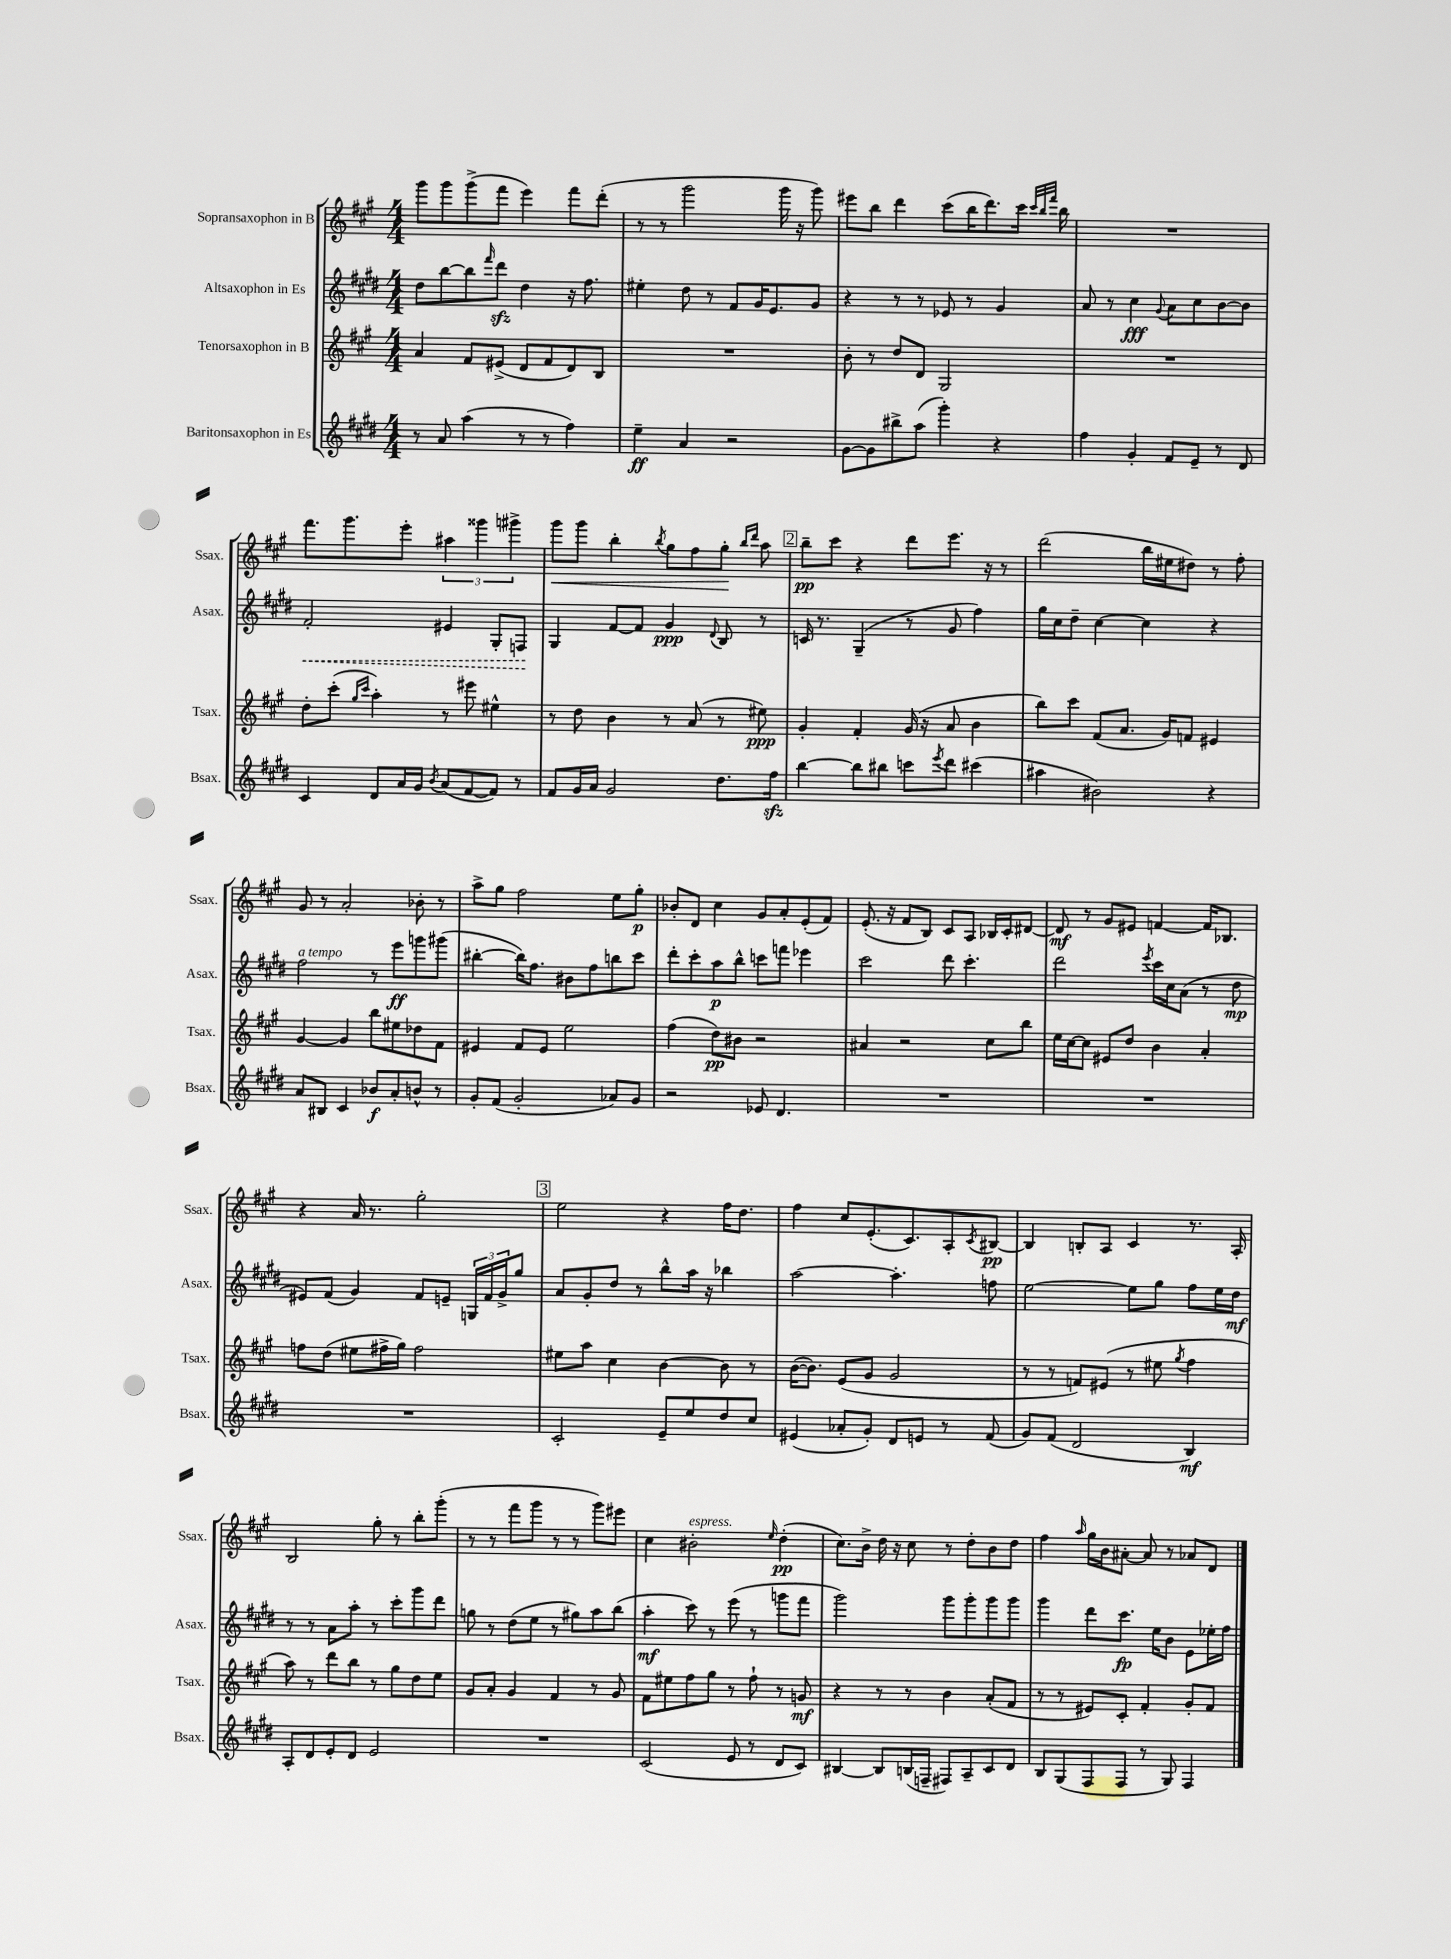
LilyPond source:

<<
\new StaffGroup <<
\new Staff = "s0" \with { instrumentName = "Sopransaxophon in B" shortInstrumentName = "Ssax." } {
    \clef treble \key a \major \numericTimeSignature \time 4/4
    gis'''8 gis'''8 gis'''8->( fis'''8 e'''4) fis'''8 d'''8-.( |
    r8 r8 gis'''2 gis'''16 r16 gis'''8) |
    eis'''8 b''8 d'''4 cis'''8( b''16 d'''8.) cis'''16 \grace { cis'''32 b''32 fis'''32 } b''16 |
    R1 |
    fis'''8. gis'''8. e'''8-. \tuplet 3/2 { ais''4 gisis'''4 gis'''4-> } |
    gis'''8\< gis'''8 b''4-. \acciaccatura { b''8 } gis''8 fis''8 gis''8-.\! \grace { b''16 d'''16 } a''8 |
    \mark \markup { \box "2" } b''8--\pp cis'''8 r4 d'''8 e'''8. r16 r8 |
    d'''2( b''16 eis''16 dis''8) r8 fis''8-. |
    gis'8 r8 a'2-. bes'8-. r8 |
    a''8-> gis''8 fis''2 e''8 gis''8-.\p |
    bes'8-. d'8 cis''4 gis'8 a'8-. e'8-.( fis'8) |
    e'8.-.( r16 fis'8 b8) cis'8 a8 bes16 cis'16-. dis'8~ |
    dis'8\mf r8 gis'8 eis'8 f'4~ f'16 bes8. |
    r4 a'16 r8. gis''2-. |
    \mark \markup { \box "3" } e''2 r4 fis''16 d''8. |
    fis''4 cis''8 e'8.-.( cis'8.) a8-. \acciaccatura { cis'8 } bis8~\pp |
    bis4 b8-. a8 cis'4 r8. a16-. |
    b2 gis''8-. r8 b''8-. gis'''8-.( |
    r8 r8 fis'''8 gis'''8 r8 r8 gis'''8) eis'''8 |
    cis''4 bis'2-.^\markup { \italic "espress." } \grace { e''16 } d''4-.\pp( |
    cis''8.) b'16-> d''16 r16 cis''8 r8 d''8-. b'8 d''8 |
    fis''4 \grace { a''16 } gis''16 b'16 ais'8~-. ais'8 r8 aes'8 d'8 \bar "|." |
}
\new Staff = "s1" \with { instrumentName = "Altsaxophon in Es" shortInstrumentName = "Asax." } {
    \clef treble \key e \major \numericTimeSignature \time 4/4
    dis''8 b''8~ b''8 \grace { fis'''16 } dis'''8\sfz dis''4 r16 fis''8. |
    eis''4-. dis''8 r8 fis'8 gis'16 e'8. gis'8 |
    r4 r8 r8 ees'8 r8 gis'4 |
    a'8 r8 cis''4\fff \appoggiatura { gis'8 } a'8 cis''8 b'8~ b'8 |
    \once \override Hairpin.style = #'dashed-line fis'2-.\< eis'4 gis8-. f8\! |
    gis4 fis'8~ fis'8 gis'4\ppp \appoggiatura { dis'8 } b8 r8 |
    \mark \markup { \box "2" } c'16 r8. gis4--( r8 gis'8 fis''4) |
    gis''16 cis''16 dis''8-- cis''4~ cis''4 r4 |
    fis''2^\markup { \italic "a tempo" } r8 e'''8\ff g'''8 gis'''8( |
    bis''4~-. bis''16) fis''8. bis'8 fis''8 b''8 cis'''8 |
    dis'''8-. cis'''8-. a''8\p b''8-^ c'''8 f'''8 ees'''4 |
    cis'''2 dis'''8 cis'''4.-. |
    dis'''2 \acciaccatura { e'''8 } cis'''16 cis''16 a'8( r8 dis''8\mp |
    eis'8) fis'8( gis'4) fis'8 e'8-- \tuplet 3/2 { g16 fis'16 gis'16-> } gis''8 |
    \mark \markup { \box "3" } a'8 gis'8-. dis''8 r8 b''8-^ a''16 r16 bes''4 |
    a''2~ a''4.-. f''8 |
    e''2~ e''8 gis''8 fis''8 e''16 dis''16\mf |
    r8 r8 a'8 a''8-. r8 cis'''8-. gis'''8 dis'''8 |
    g''8 r8 dis''8( e''8 r8 gis''8) a''8 b''8( |
    a''4-.\mf cis'''8) r8 e'''8( r8 g'''8 fis'''8 |
    gis'''2) gis'''8 gis'''8-. gis'''8 gis'''8 |
    gis'''4 dis'''8 cis'''8.\fp e''16 b'8 e'8 ees''16-. fis''16 \bar "|." |
}
\new Staff = "s2" \with { instrumentName = "Tenorsaxophon in B" shortInstrumentName = "Tsax." } {
    \clef treble \key a \major \numericTimeSignature \time 4/4
    a'4 fis'8 eis'8->( d'8 fis'8 d'8) b8 |
    R1 |
    b'8-. r8 d''8 d'8 gis2 |
    R1 |
    d''8-. cis'''8-.( \grace { gis''16 cis'''16 } a''4-.) r8 eis'''8 eis''4-^ |
    r8 d''8 b'4 r8 a'8( r8 eis''8\ppp) |
    \mark \markup { \box "2" } gis'4-. fis'4-. gis'16( r16 a'8 b'4 |
    b''8) cis'''8 fis'8( a'8. gis'16) f'8 eis'4 |
    gis'4~ gis'4 b''8 eis''8 des''8 fis'8 |
    eis'4 fis'8 eis'8 e''2 |
    fis''4( d''8\pp) bis'8 r2 |
    ais'4 r2 cis''8 b''8 |
    e''16 cis''16~ cis''8 eis'8 d''8 b'4 a'4-. |
    f''8 d''8( eis''8 fis''16-> gis''16) fis''2 |
    \mark \markup { \box "3" } eis''8 a''8 cis''4 b'4~ b'8 r8 |
    b'16~( b'8.) e'8( gis'8 gis'2 |
    r8 r8 f'8) eis'8( r8 eis''8 \acciaccatura { gis''8 } fis''4 |
    a''8) r8 d'''8 b''8 r8 gis''8 d''8 e''8 |
    gis'8 a'8-. gis'4 fis'4 r8 gis'8 |
    fis'8 eis''8 fis''8 gis''8 r8 fis''8-! r8 g'8\mf |
    r4 r8 r8 b'4 a'8-.( fis'8 |
    r8 r8 eis'8) cis'8-. fis'4-. gis'8-. fis'8 \bar "|." |
}
\new Staff = "s3" \with { instrumentName = "Baritonsaxophon in Es" shortInstrumentName = "Bsax." } {
    \clef treble \key e \major \numericTimeSignature \time 4/4
    r8 a'8 a''4( r8 r8 fis''4) |
    e''4--\ff a'4 r2 |
    gis'8~ gis'8 bis''8-> a''8( gis'''4-.) r4 |
    fis''4 gis'4-. fis'8 e'8-- r8 dis'8 |
    cis'4 dis'8 a'16 gis'16 \acciaccatura { b'8 } a'8( fis'8~ fis'8) r8 |
    fis'8 gis'16 a'16 gis'2 dis''8. fis''16\sfz |
    \mark \markup { \box "2" } b''4~ b''8 bis''8 c'''8 \acciaccatura { e'''8 } dis'''8 cis'''4( |
    ais''4 bis'2) r4 |
    a'8 bis8 cis'4 bes'8\f a'8-. b'8-^ r8 |
    gis'8-. fis'8( gis'2-. aes'8) gis'8 |
    r2 ees'8 dis'4. |
    R1 |
    R1 |
    R1 |
    \mark \markup { \box "3" } cis'2-. e'8-- e''8 dis''8 cis''8 |
    eis'4( aes'8-. gis'8-.) dis'8 e'8 r8 fis'8( |
    gis'8) fis'8( dis'2 b4\mf) |
    a8-. dis'8 e'8-. dis'8 e'2 |
    R1 |
    cis'2( e'8 r8 dis'8 cis'8) |
    bis4~ bis8 b16( f16-- fis8) a8-- cis'8 dis'8 |
    b8 gis8( fis8 fis8 r8 gis8) fis4 \bar "|." |
}
>>
>>
\layout { \context { \Score \remove "Bar_number_engraver" } }
